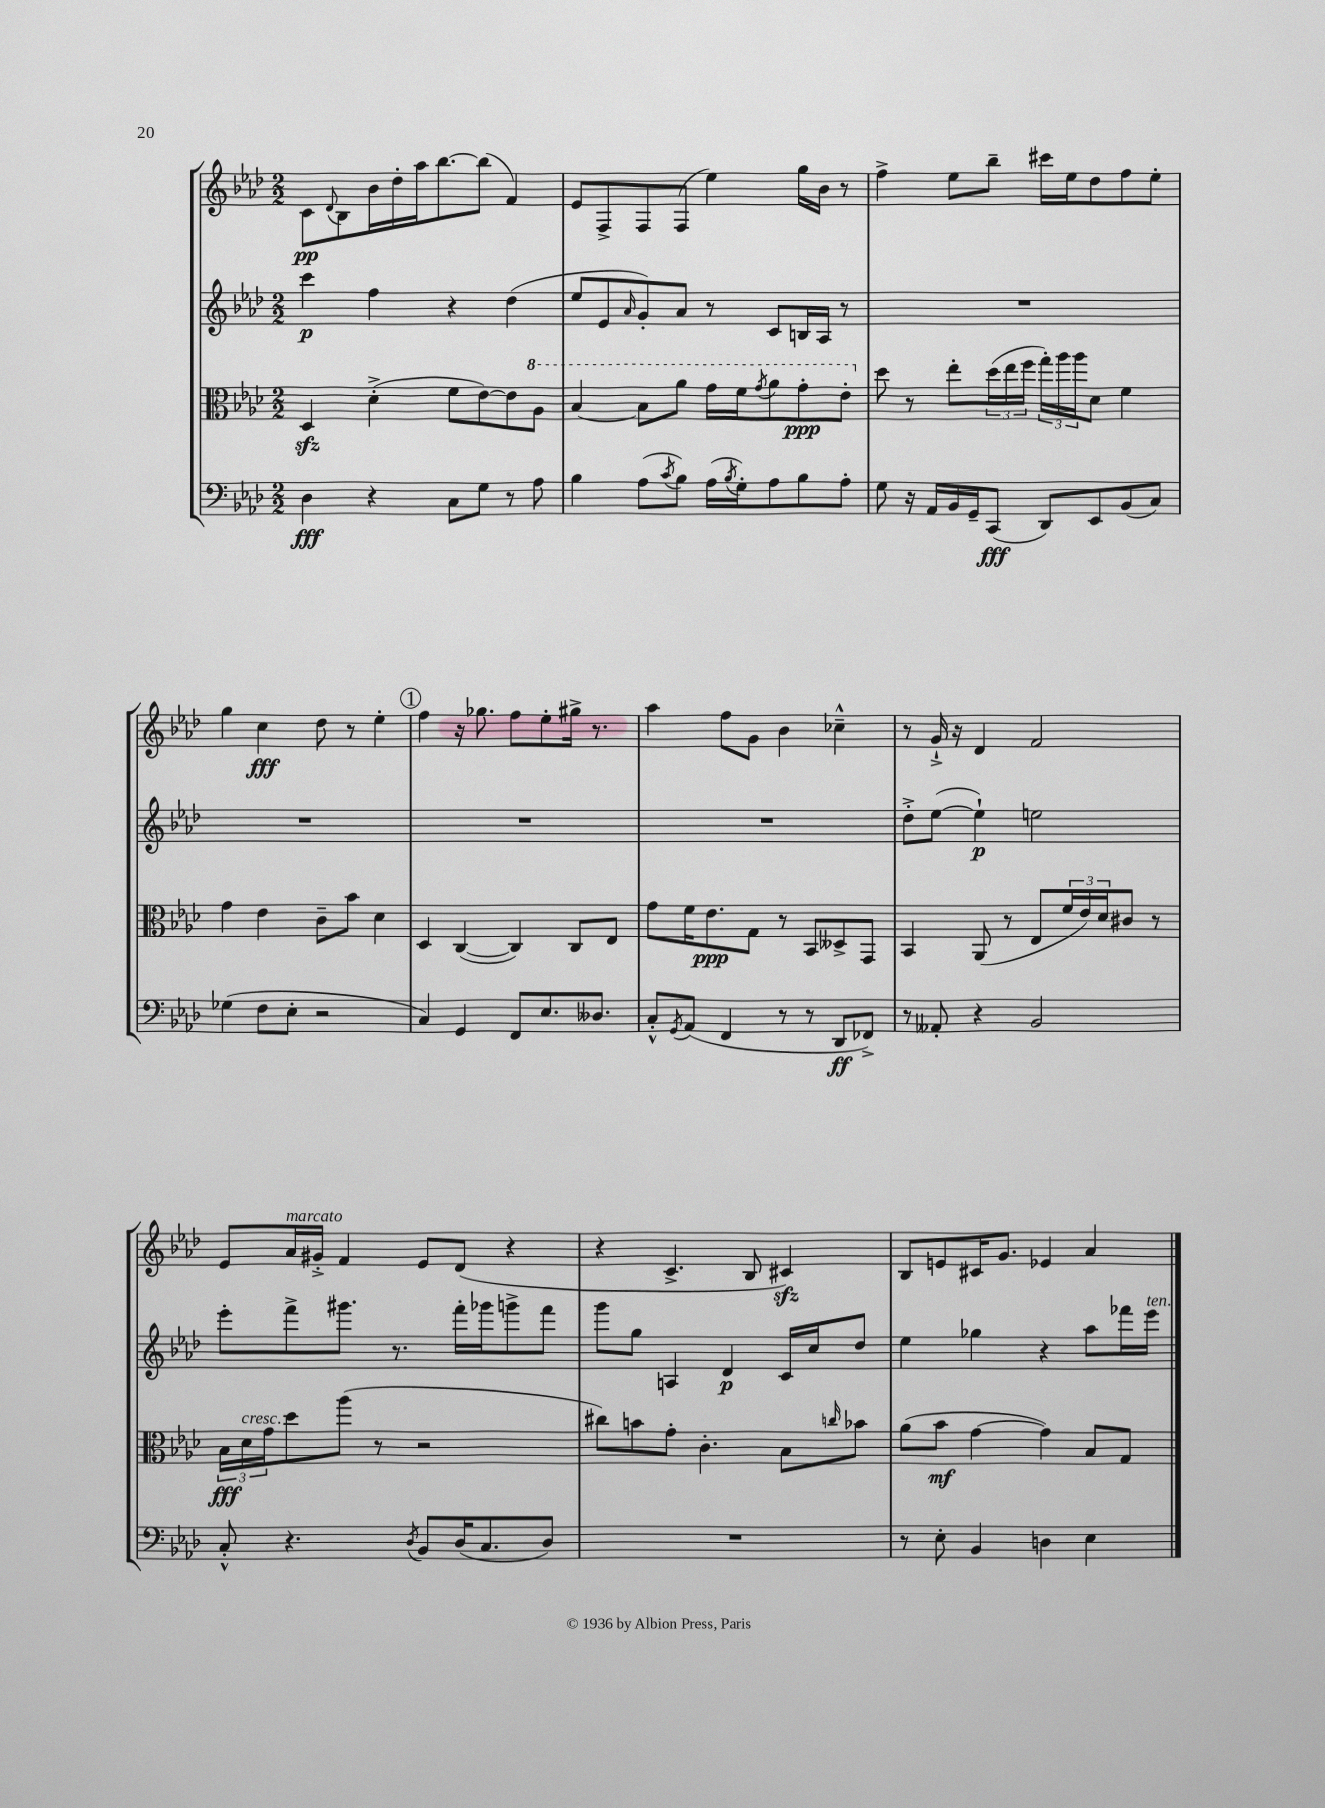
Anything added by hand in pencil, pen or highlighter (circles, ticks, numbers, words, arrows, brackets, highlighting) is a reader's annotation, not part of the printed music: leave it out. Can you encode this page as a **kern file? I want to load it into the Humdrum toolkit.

**kern	**kern	**kern	**kern
*staff4	*staff3	*staff2	*staff1
*clefF4	*clefC3	*clefG2	*clefG2
*k[b-e-a-d-]	*k[b-e-a-d-]	*k[b-e-a-d-]	*k[b-e-a-d-]
*M2/2	*M2/2	*M2/2	*M2/2
4D-	4D-	4ccc	8c
.	.	.	8qqd-
.	.	.	8B-
4r	(4d-'^	4ff	16b-
.	.	.	16dd-'
.	.	.	16aa-
.	.	.	[8.bb-
8C	8f	4r	.
8G	[8e-)	.	(8bb-]
8r	8e-]	(4dd-	4f)
8A-	8a-	.	.
=	=	=	=
4B-	[4b-	8ee-	8e-
.	.	8e-	8F^
.	.	16qqa-	.
(8A-	8b-]	8g')	8F
8qc	.	.	.
8B-)	8aa-	8a-	(8F
(16A-	16gg	8r	4ee-)
8qB-	.	.	.
16G')	16ff	.	.
.	8qgg	.	.
8A-	8aa-	8c	.
8B-	8gg'	16B	16gg
.	.	16A-	16b-
8A-'	8ee-'	8r	8r
=	=	=	=
8G	8dd-	1r	4ff^
16r	8r	.	.
16AA-	.	.	.
16BB-	8ee-'	.	8ee-
16GG~	.	.	.
(8CC	(24dd-	.	8bb-~
.	24ee-	.	.
.	24ff	.	.
8DD-)	24gg')	.	16ccc#
.	24aa-	.	.
.	.	.	16ee-
.	24aa-	.	.
8EE-	8d-	.	8dd-
(8BB-	4f	.	8ff
8C)	.	.	8ee-'
=	=	=	=
(4G-	4g	1r	4gg
8F	4e-	.	4cc
8E-'	.	.	.
2r	8c~	.	8dd-
.	8b-	.	8r
.	4d-	.	4ee-'
=	=	=	=
4C)	4D-	1r	4ff
4GG	([4C	.	16r
.	.	.	8.gg-
8FF	4C])	.	8ff
8.E-	.	.	8ee-'
.	8C	.	16gg#^
8.D--	.	.	8.r
.	8E-	.	.
=	=	=	=
8C'^^	8g	1r	4aa-
8qGG	.	.	.
(8AA-	16f	.	.
.	8.e-	.	.
4FF	.	.	8ff
.	8G	.	8g
8r	8r	.	4b-
8r	8BB-	.	.
8DD-	8D--^	.	4cc-~^^
8FF-^)	8GG	.	.
=	=	=	=
8r	4BB-	8dd-'^	8r
8AA--'	.	([8ee-	16g`^
.	.	.	16r
4r	(8AA-	4ee-`])	4d-
.	8r	.	.
2BB-	8E-	2ee	2f
.	24f	.	.
.	24e-)	.	.
.	24d-	.	.
.	8c#	.	.
.	8r	.	.
=	=	=	=
8C'^^	24B-	8eee-'	8e-
.	24d-	.	.
.	24g	.	.
4.r	8dd-	8fff^	16a-
.	.	.	16g#'^
.	(8aa-	8.ggg#	4f
.	8r	.	.
.	.	8.r	.
8qD-	.	.	.
8BB-	2r	.	8e-
(16D-	.	16fff'	(8d-
8.C	.	16ggg-	.
.	.	8ggg^	4r
8D-)	.	8fff	.
=	=	=	=
1r	8cc#)	8ggg	4r
.	8b	8gg	.
.	8g'	4A	4.c^
.	4.c'	.	.
.	.	4d-	.
.	.	.	8B-
.	8B-	16c	4c#)
.	.	16cc	.
.	16qqcc	.	.
.	8b-	8dd-	.
=	=	=	=
8r	(8a-	4ee-	8B-
8E-'	8b-	.	8e
4BB-	[4g	4gg-	16c#
.	.	.	8.g
4D	4g])	4r	4e-
4E-	8B-	8aa-	4a-
.	8G	16fff-	.
.	.	16eee-	.
==	==	==	==
*-	*-	*-	*-
